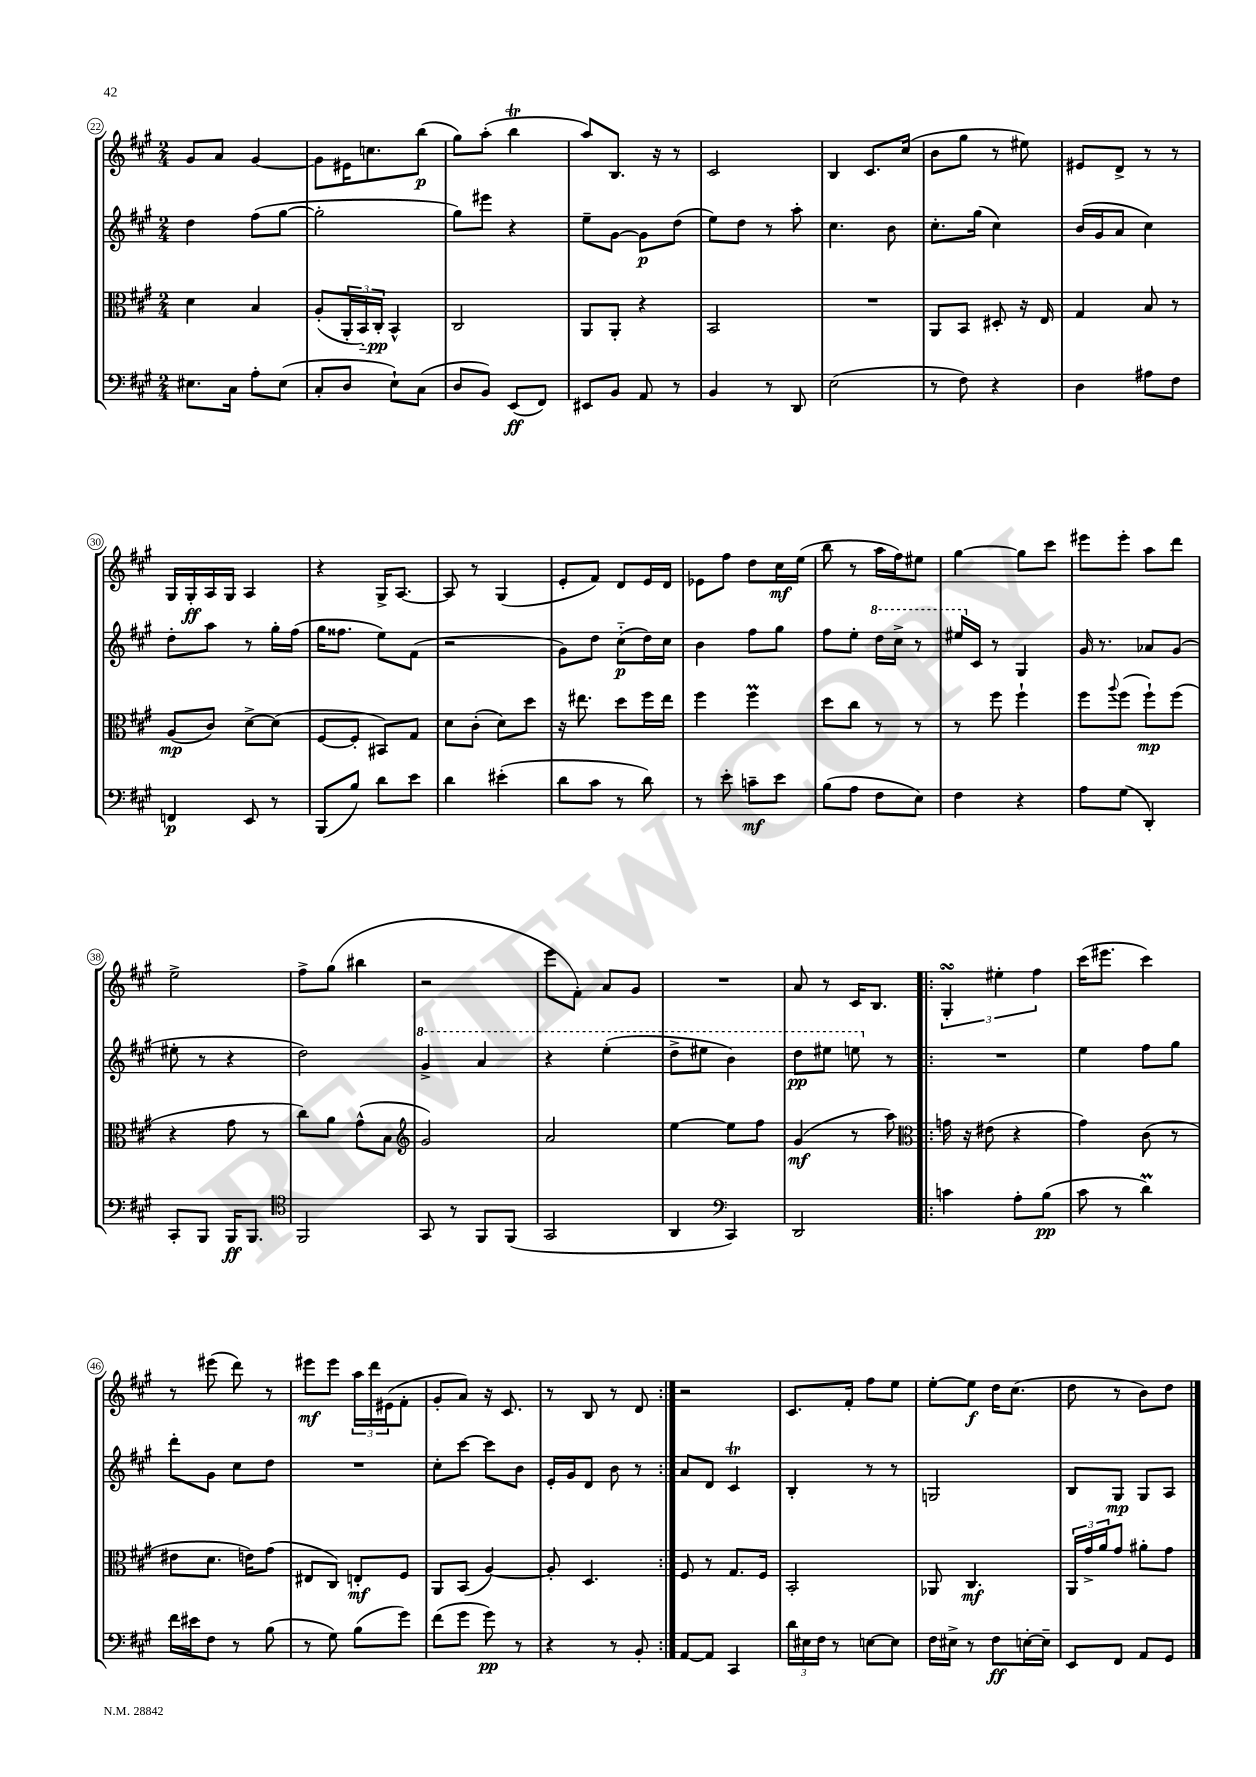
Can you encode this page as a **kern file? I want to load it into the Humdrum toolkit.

**kern	**kern	**kern	**kern
*staff4	*staff3	*staff2	*staff1
*clefF4	*clefC3	*clefG2	*clefG2
*k[f#c#g#]	*k[f#c#g#]	*k[f#c#g#]	*k[f#c#g#]
*M2/4	*M2/4	*M2/4	*M2/4
8.E#\L	4d\	4dd\	8g#/L
.	.	.	8a/J
16C#\Jk	.	.	.
8A'\L	4B/	(8ff#\L	[4g#/
(8E#\J	.	[8gg#\J	.
=	=	=	=
8C#'/L	(8A'/L	2gg#'\]	8g#\]L
8D/J	24AA'/L	.	16e#\K
.	24BB'~/)	.	.
.	.	.	8.cc\
.	24C#'/JJ	.	.
8E`\L)	4BB^^/	.	.
(8C#\J	.	.	(8bb\J
=	=	=	=
8D/L	2C#/	8gg#\L)	8gg#\L)
8BB/J)	.	8eee#\J	(8aa'\J
(8EE/L	.	4r	4bb\
8FF#/J)	.	.	.
=	=	=	=
8EE#/L	8AA/L	8ee~\L	8aa/L)
8BB/J	8AA'/J	[8g#\J	8.B/J
8AA/	4r	8g#\]L	.
.	.	.	16r
8r	.	(8dd\J	8r
=	=	=	=
4BB/	2BB/	8ee\L)	2c#/
.	.	8dd\J	.
8r	.	8r	.
8DD/	.	8aa'\	.
=	=	=	=
(2E\	2r	4.cc#\	4B/
.	.	.	8.c#/L
.	.	8b\	.
.	.	.	(16cc#/Jk
=	=	=	=
8r	8AA/L	8.cc#'\L	8b\L
8F#\)	8BB/J	.	8gg#\J
.	.	(16gg#\Jk	.
4r	8D#'/	4cc#\)	8r
.	16r	.	8ee#\)
.	16E/	.	.
=	=	=	=
4D\	4G#/	(16b/LL	8e#/L
.	.	16g#/J	.
.	.	8a/J	8d^/J
8A#\L	8B/	4cc#\)	8r
8F#\J	8r	.	8r
=	=	=	=
4FF/	(8A/L	8dd'\L	16G#/LL
.	.	.	16G#'/
.	8c#/J)	8aa\J	16A/
.	.	.	16G#/JJ
8EE/	[8d^\L	8r	4A/
8r	(8d\]J	16gg#'\LL	.
.	.	(16ff#\JJ	.
=	=	=	=
(8BBB/L	[8F#/L	16gg#\LK	4r
.	.	8.ff##\J	.
8B/J)	8F#'/]J	.	.
8d\L	8BB#/L)	8ee\L)	16G#^/LK
.	.	.	[8.A/J
8e\J	8G#/J	(8f#\J	.
=	=	=	=
4d\	8d\L	2r	8A/]
.	(8c#'\J	.	8r
(4e#'\	8d\L)	.	(4G#/
.	8dd\J	.	.
=	=	=	=
8d\L	16r	8g#\L)	8e'/L
.	8.ee#\	.	.
8c#\J	.	8dd\J	8f#/J)
8r	8dd\L	(8cc#'~\L	8d/L
8d\)	16ff#\L	16dd\L)	16e/L
.	16ee#\JJ	16cc#\JJ	16d/JJ
=	=	=	=
8r	4ff#\	4b\	8e-\L
8e'\	.	.	8ff#\J
8c~\L	4ff#\	8ff#\L	8dd\L
8e\J	.	8gg#\J	16cc#\L
.	.	.	(16ee\JJ
=	=	=	=
(8B\L	8dd\L	8ff#\L	8bb\
8A\J	8cc#\J	8ee'\J	8r
8F#\L	8r	16ddd\LL	16aa\LL
.	.	16ccc#^\JJ	16ff#\J)
8E\J)	8r	8r	8ee#\J
=	=	=	=
4F#\	8r	16eee#/LL	[4gg#\
.	.	16c#/JJ	.
.	8ff#\	8r	.
4r	4ff#`\	4G#/	8gg#\]L
.	.	.	8ccc#\J
=	=	=	=
8A\L	8ff#\L	16g#/	8eee#\L
.	.	8.r	.
.	8qqaa/	.	.
(8G#\J	(8ff#\J	.	8eee#'\J
4DD'/)	8ff#`\L)	8a-/L	8aa\L
.	(8ff#\J	(8g#/J	8ddd\J
=	=	=	=
8CC#'/L	4r	8ee#'\	2ee^\
8BBB/J	.	8r	.
16BBB/LK	8g#\	4r	.
8.BBB/J	.	.	.
.	8r	.	.
=	=	=	=
*clefC4	*	*	*
2FF#/	8cc#\L)	2dd\)	8ff#^\L
.	8a\J	.	(8gg#\J
.	(8g#^^\L	.	4bb#\
.	8B\J	.	.
=	=	=	=
*	*clefG2	*	*
8GG#/	2g#/)	4gg#^/	2r
8r	.	.	.
8FF#/L	.	4aa/	.
(8FF#/J	.	.	.
=	=	=	=
2GG#/	2a/	4r	8eee\L
.	.	.	8f#'\J)
.	.	(4eee'\	8a/L
.	.	.	8g#/J
=	=	=	=
4AA/	[4ee\	8ddd^\L	2r
.	.	8eee#\J	.
*clefF4	*	*	*
4CC#/)	8ee\]L	4bb\)	.
.	8ff#\J	.	.
=	=	=	=
2DD/	(4g#/	8ddd\L	8a/
.	.	8eee#\J	8r
.	8r	8eee\	16c#/LK
.	.	.	8.B/J
.	8aa\)	8r	.
=!|:	=!|:	=!|:	=!|:
*	*clefC3	*	*
4c\	16g\	2r	6G#'/
.	16r	.	.
.	(8e#\	.	.
.	.	.	6ee#'\
8A'\L	4r	.	.
.	.	.	6ff#\
(8B\J	.	.	.
=	=	=	=
8c#\	4g#\)	4ee\	(16ccc#\LK
.	.	.	8.eee#\J
8r	.	.	.
4d\)	(8c#\	8ff#\L	4ccc#\)
.	8r	8gg#\J	.
=	=	=	=
16f#\LL	8e#\L	8ddd'\L	8r
16e#\J	.	.	.
8F#\J	8.d\J	8g#\J	(8eee#\
8r	.	8cc#\L	8ddd\)
.	16e\LK)	.	.
(8B\	(8g#\J	8dd\J	8r
=	=	=	=
8r	8E#/L	2r	8eee#\L
8G#\)	8C#/J)	.	8eee#\J
(8B\L	8E'/L	.	24aa\LL
.	.	.	24ddd\
.	.	.	(24e#\J
8g#\J)	8F#/J	.	8f#'\J
=	=	=	=
(8f#\L	8AA/L	8cc#'\L	8g#'/L
8g#\J	(8BB/J	[8ccc#\J	8a/J)
8g#\)	[4A/)	8ccc#\]L	16r
.	.	.	8.c#/
8r	.	8b\J	.
=	=	=	=
4r	8A'/]	16e'/LL	8r
.	.	16g#/J	.
.	4.D/	8d/J	8B/
8r	.	8b\	8r
8BB'/	.	8r	8d/
=:|!	=:|!	=:|!	=:|!
[8AA/L	8F#/	8a/L	2r
8AA/]J	8r	8d/J	.
4CC#/	8.G#/L	4c#/	.
.	16F#/Jk	.	.
=	=	=	=
24d\LL	2BB'/	4B'/	8.c#/L
24E#\	.	.	.
24F#\JJ	.	.	.
8r	.	.	.
.	.	.	16f#'/Jk
[8E\L	.	8r	8ff#\L
8E\]J	.	8r	8ee\J
=	=	=	=
16F#\LL	8AA-/	2G/	[8ee'\L
16E#^\JJ	.	.	.
8r	4.C#/	.	8ee\]J
8F#\L	.	.	16dd\LK
.	.	.	(8.cc#\J
[16E'\L	.	.	.
16E~\]JJ	.	.	.
=	=	=	=
8EE/L	24AA/LL	8B/L	8dd\
.	24g#^/	.	.
.	24a/J	.	.
8FF#/J	8g#/J	8G#/J	8r
8AA/L	8a#'\L	8G#/L	8b\L)
8GG#/J	8g#\J	8A/J	8dd\J
==	==	==	==
*-	*-	*-	*-
